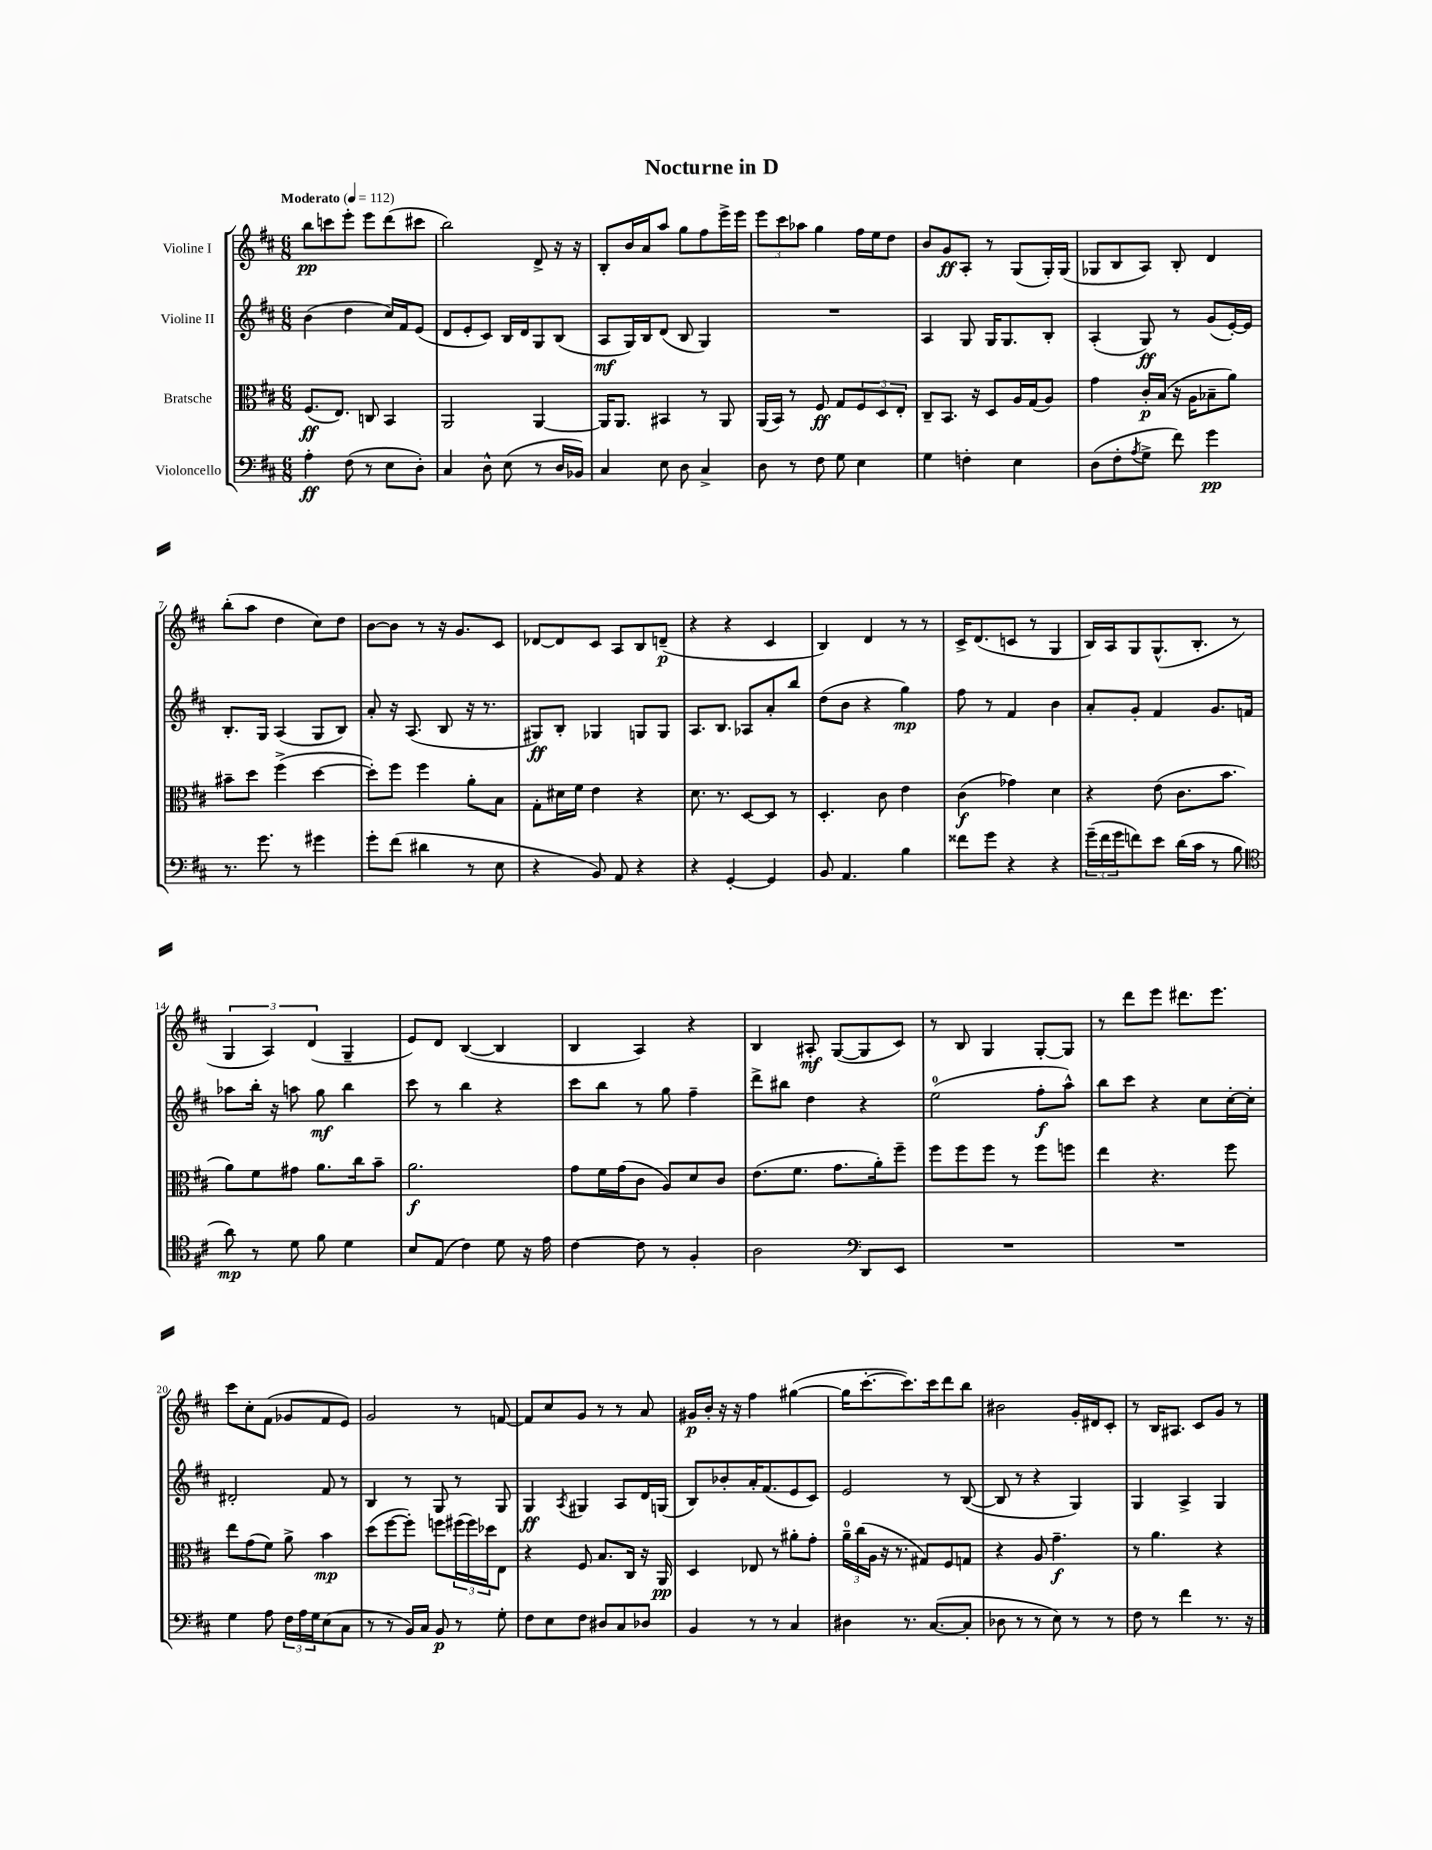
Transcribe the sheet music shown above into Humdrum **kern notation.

**kern	**kern	**kern	**kern
*staff4	*staff3	*staff2	*staff1
*clefF4	*clefC3	*clefG2	*clefG2
*k[f#c#]	*k[f#c#]	*k[f#c#]	*k[f#c#]
*M6/8	*M6/8	*M6/8	*M6/8
*MM112	*MM112	*MM112	*MM112
4A'	(8.F#	(4b	8bb
.	.	.	8ccc
.	8.E)	.	.
(8F#	.	4dd	8eee'
8r	8C	.	8eee
8E	4BB	16cc#)	(8ddd
.	.	16f#	.
8D')	.	(8e	8ccc#
=	=	=	=
4C#	2AA	8d	2bb)
.	.	8e'	.
8D^^	.	8c#)	.
(8E	.	16B	.
.	.	16d	.
8r	[4AA	8G	8d^
16D	.	(8B	16r
16BB-)	.	.	16r
=	=	=	=
4C#	16AA]	8A	8B'
.	8.AA	.	.
.	.	16G)	16b
.	.	16B	16a
8E	4BB#	(8d	8aa
8D	.	8B	8gg
4C#^	8r	4G)	8ff#
.	8AA	.	16eee^
.	.	.	16eee
=	=	=	=
8D	(16AA	2.r	12eee
.	16BB)	.	.
.	.	.	12ccc#
8r	8r	.	.
.	.	.	12aa-
8F#	8F#	.	4gg
8G	8G	.	.
4E	12F#	.	16ff#
.	.	.	16ee
.	12D	.	.
.	.	.	8dd
.	12E'	.	.
=	=	=	=
4G	8C#~	4A	8b
.	8.BB	.	8g
4F'	.	8G	8A'
.	16r	.	.
.	8D	16G	8r
.	.	8.G	.
4E	16A	.	(8G
.	(16G	.	.
.	8A)	8B'	16G')
.	.	.	(16G
=	=	=	=
(8D	4g	(4A'	8G-
8F#'	.	.	8B
8qA	.	.	.
8G^	16c#'	8G)	8A)
.	(16B	.	.
8f#)	16r	8r	8B'
.	16A	.	.
4g	8B-~	(8g	4d
.	8a)	[16e')	.
.	.	16e]	.
=	=	=	=
8.r	8b#~	8.B'	(8bb'
.	8dd	.	8aa
8.g	.	16G	.
.	(4ff#^	(4A	4dd
8r	.	.	.
4g#	[4dd	8G	8cc#)
.	.	8B)	8dd
=	=	=	=
8g'	8dd'])	8a'	[8b
(8f#	8ff#	16r	8b]
.	.	(8.A	.
4d#	4ff#	.	8r
.	.	8B	16r
.	.	.	8.g
8r	8a'	16r	.
.	.	8.r	.
8E	8B	.	8c#
=	=	=	=
4r	8G'	8G#)	[8d-
.	16d#	8B'	8d-]
.	16f#	.	.
8BB)	4e	4G-	8c#
8AA	.	.	8A
4r	4r	8G	8B
.	.	8G	(8d~
=	=	=	=
4r	8.d	8.A	4r
.	8.r	8.B	.
[4GG'	.	.	4r
.	[8D	8A-	.
4GG]	8D]	8a'	4c#
.	8r	8bb	.
=	=	=	=
8BB	4.D'	(8dd	4B)
4.AA	.	8b	.
.	.	4r	4d
.	8c#	.	.
4B	4e	4gg)	8r
.	.	.	8r
=	=	=	=
8f##	(4c#	8ff#	16c#^
.	.	.	(8.d
8g	.	8r	.
4r	4g-)	4f#	8c
.	.	.	8r
4r	4d	4b	4G
=	=	=	=
(24g~	4r	8a'	16B)
24f#	.	.	.
.	.	.	16A
24g	.	.	.
8f)	.	8g'	8G
8e	(8e	4f#	(8.G^^
(16d	8.c#	.	.
16c#	.	.	8.B'
8r	.	8.g	.
.	8.b	.	.
8B	.	.	8r
.	.	16f	.
=	=	=	=
*clefC4	*	*	*
8a)	8a)	8aa-	6G
8r	8f#	16bb'	.
.	.	.	6A)
.	.	16r	.
8d	8g#	8aa	.
.	.	.	(6d
8f#	8.a	8gg	.
4d	.	4bb	4G~
.	16cc#	.	.
.	8b~	.	.
=	=	=	=
8B	2.a	8ccc#	8e)
(8E	.	8r	8d
4c#)	.	4bb	([4B
8d	.	4r	4B]
16r	.	.	.
16e	.	.	.
=	=	=	=
[4c#	8g	8ccc#	4B
.	16f#	8bb	.
.	(16g	.	.
8c#]	8c#	8r	4A)
8r	8A)	8gg	.
4F#'	8d	4ff#~	4r
.	8c#	.	.
=	=	=	=
2A	(8.e	8ddd^	4B
.	.	8bb#	.
.	8.f#	.	.
.	.	4dd	8A#'
.	8.g	.	([8G
*clefF4	*	*	*
8DD	.	4r	8G]
.	16a')	.	.
8EE	8ff#~	.	8c#)
=	=	=	=
2.r	8ff#	(2ee	8r
.	8ff#	.	8B
.	8ff#	.	4G
.	8r	.	.
.	8ff#	8ff#'	[8G'
.	8ff	8aa^^)	8G]
=	=	=	=
2.r	4ee	8bb	8r
.	.	8ccc#	8ddd
.	4.r	4r	8eee
.	.	.	8.ddd#
.	.	8cc#	.
.	.	.	8.eee
.	8ff#	[16cc#'	.
.	.	16cc#']	.
=	=	=	=
4G	8ee	2d#'	8ccc#
.	(8g	.	8cc#'
8A	8f#)	.	(8f#
24F#	8a^	.	8g-
24A	.	.	.
24G	.	.	.
(8E	4b	8f#	8f#
8C#	.	8r	8e)
=	=	=	=
8r	(8dd	4B	2g
8r	[8ff#	.	.
16BB)	8ff#'])	8r	.
16C#	.	.	.
8BB	8ff	8G	.
8r	(24ff#	8r	8r
.	24ff#)	.	.
.	24dd-	.	.
8G'	8E	8G	[8f
=	=	=	=
8F#	4r	4G	8f]
8E	.	.	8cc#
.	.	8qA	.
8F#	8F#	4G#	8g
8D#	8.B	.	8r
8C#	.	8A	8r
.	16C#	.	.
8D-	16r	16d	8a
.	16AA	(16G	.
=	=	=	=
4BB	4D	8B)	16g#
.	.	.	16b'
.	.	8b-'	16r
.	.	.	16r
8r	8E-	16a'	4ff#
.	.	(8.f#	.
8r	8r	.	.
4C#	8a#'	8e	([4gg#
.	8g'	8c#)	.
=	=	=	=
4D#	24a~	2e	16gg#]
.	(24cc#	.	.
.	.	.	[8.ccc#'
.	24A	.	.
.	16r	.	.
.	8.r	.	.
8.r	.	.	8.ccc#])
.	8G#)	.	.
([8.C#	.	.	16ccc#
.	8F#	8r	8ddd
8C#']	8G	([8B	8bb
=	=	=	=
8D-	4r	8B]	2b#
8r	.	8r	.
8r	8A	4r	.
8E)	4.g~	.	.
8r	.	4G)	16g'
.	.	.	16d#
8r	.	.	8c#'
=	=	=	=
8F#	8r	4G	8r
8r	4.a	.	16B
.	.	.	8.A#
4f#	.	4A^	.
.	.	.	8c#
8.r	4r	4G	8g
.	.	.	8r
16r	.	.	.
==	==	==	==
*-	*-	*-	*-
